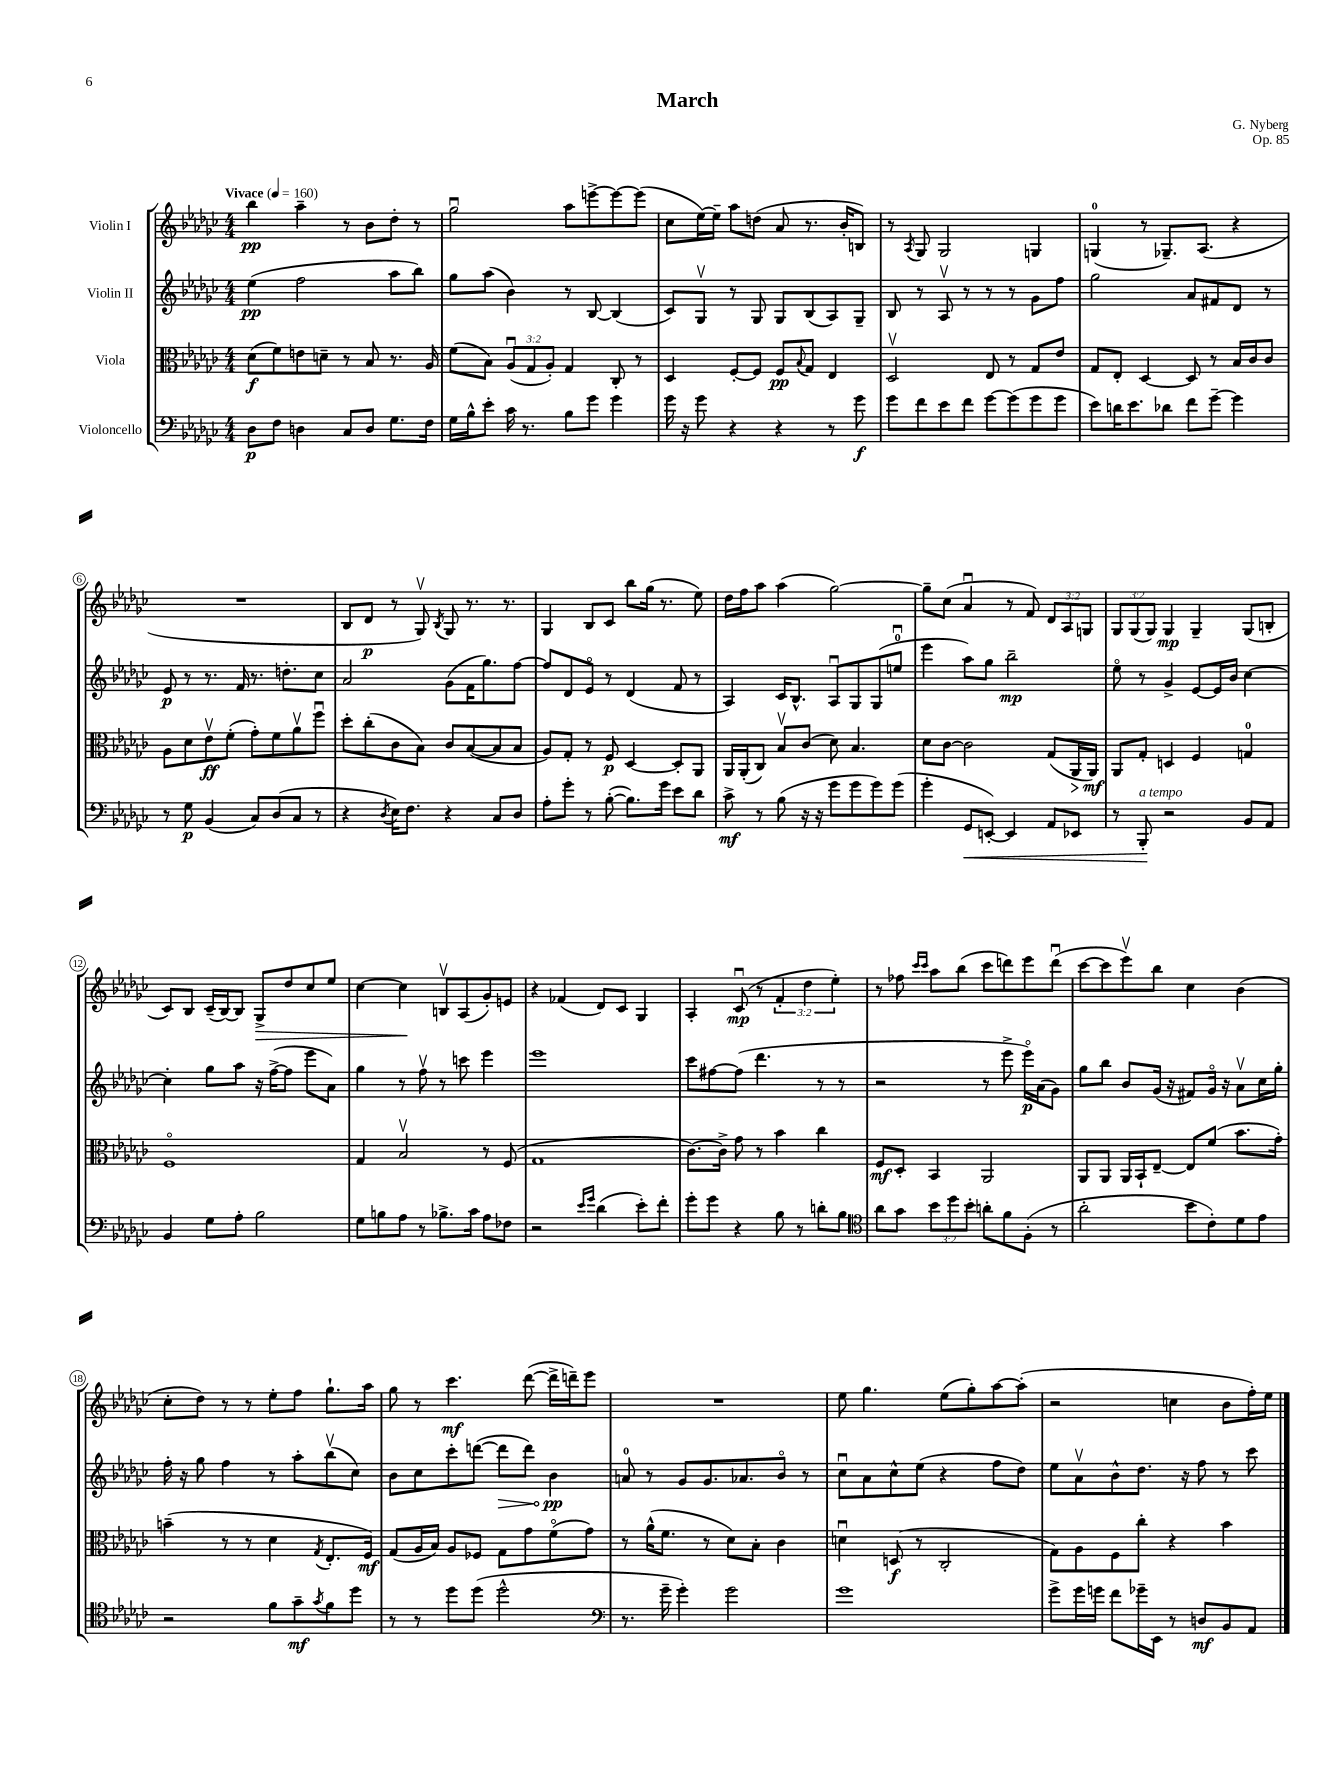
\header { title = "March" composer = "G. Nyberg" opus = "Op. 85" }
<<
\new StaffGroup <<
\new Staff = "s0" \with { instrumentName = "Violin I" } {
    \clef treble \key ges \major \numericTimeSignature \time 4/4 \override Staff.TupletNumber.text = #tuplet-number::calc-fraction-text \tempo "Vivace" 4 = 160
    bes''4\pp aes''4-- r8 bes'8 des''8-. r8 |
    ges''2\downbow aes''8 e'''8~-> e'''8~ e'''8( |
    ces''8 ees''16~) ees''16-- aes''8 d''8( aes'8 r8. bes'16-. b8) |
    r8 \acciaccatura { aes8 } ges8 ges2 g4 |
    g4-0( r8 ges8.--) aes8.( r4 |
    R1 |
    bes8 des'8\p r8 ges8\upbow) \acciaccatura { bes8 } ges8 r8. r8. |
    ges4 bes8 ces'8 bes''8 ges''16( r8. ees''8) |
    des''16 f''16 aes''8 aes''4( ges''2~) |
    ges''8-- ces''8( aes'4\downbow r8 f'8) \tuplet 3/2 { des'8 aes8 g8 } |
    \tuplet 3/2 { ges8 ges8( ges8) } ges4\mp ges4-- ges8( b8-. |
    ces'8) bes8 ces'16--( bes16~) bes8 ges8->\> des''8 ces''8 ees''8 |
    ces''4~ ces''4\! b8\upbow aes8( ges'8-.) e'8 |
    r4 fes'4( des'8) ces'8 ges4 |
    aes4-. ces'8\downbow\mp( r8 \tuplet 3/2 { f'4-. des''4 ees''4-.) } |
    r8 fes''8 \grace { ces'''16 ces'''16 } aes''8 bes''8( ces'''8 d'''8) ees'''8 d'''8\downbow( |
    ces'''8~ ces'''8 ees'''8\upbow) bes''8 ces''4 bes'4( |
    ces''8-. des''8) r8 r8 ees''8-. f''8 ges''8.-! aes''16 |
    ges''8 r8 ces'''4.\mf des'''8~( des'''16-> d'''16--) ees'''8 |
    R1 |
    ees''8 ges''4. ees''8( ges''8-.) aes''8~ aes''8-.( |
    r2 c''4 bes'8 f''16-.) ees''16 \bar "|." |
}
\new Staff = "s1" \with { instrumentName = "Violin II" } {
    \clef treble \key ges \major \numericTimeSignature \time 4/4
    ees''4\pp( f''2 aes''8 bes''8) |
    ges''8 aes''8( bes'4) r8 bes8~ bes4( |
    ces'8) ges8\upbow r8 ges8 ges8 bes8( aes8) ges8-- |
    bes8 r8 aes8\upbow r8 r8 r8 ges'8 f''8 |
    ges''2 aes'8 fis'8 des'8 r8 |
    ees'8\p r8 r8. f'16 r8. d''8.-. ces''8 |
    aes'2 ges'8( f'16 ges''8.) f''8~ |
    f''8 des'8 ees'8\flageolet r8 des'4( f'8 r8 |
    aes4) ces'16 bes8.-^ aes8\downbow ges8 ges8( e''8-0\downbow |
    ees'''4 aes''8) ges''8 bes''2--\mp |
    ees''8\flageolet r8 ges'4-> ees'8~ ees'16 bes'16 ces''4~ |
    ces''4-. ges''8 aes''8 r16 f''16~->( f''8 ees'''8 aes'8) |
    ges''4 r8 f''8\upbow r8 c'''8 ees'''4 |
    ees'''1 |
    ces'''8 fis''8~ fis''8( des'''4. r8 r8 |
    r2 r8 ees'''8-> ees'''16\flageolet\p) aes'16( ges'8) |
    ges''8 bes''8 bes'8 ges'16( r16 fis'8) ges'16\flageolet r16 aes'8\upbow ces''16 ges''16-. |
    f''16-. r16 ges''8 f''4 r8 aes''8-. bes''8\upbow( ces''8) |
    bes'8 ces''8 ces'''8-. d'''8~( \once \override Hairpin.circled-tip = ##t d'''8\> d'''8) bes'4\pp\! |
    a'8-0 r8 ges'8 ges'8. aes'8. bes'8\flageolet r8 |
    ces''8\downbow aes'8 ces''8-^ ees''8( r4 f''8 des''8) |
    ees''8 aes'8\upbow bes'8-^ des''8. r16 f''8 r8 ces'''8 \bar "|." |
}
\new Staff = "s2" \with { instrumentName = "Viola" } {
    \clef alto \key ges \major \numericTimeSignature \time 4/4 \override Staff.TupletNumber.text = #tuplet-number::calc-fraction-text
    des'8\f( f'8) e'8 d'8-- r8 bes8 r8. aes16 |
    f'8( bes8) \tuplet 3/2 { aes8\downbow( ges8 aes8-.) } ges4 ces8-. r8 |
    des4 f8~-. f8 f8\pp \appoggiatura { bes8 } ges8 ees4 |
    des2\upbow ees8 r8 ges8 ees'8 |
    ges8 ees8-. des4~ des8 r8 bes16 ces'16 ces'8 |
    aes8 des'8 ees'8\upbow\ff f'8-.( ges'8-.) f'8 aes'8\upbow f''8\downbow |
    des''8-. ces''8-.( ces'8 bes8) ces'8 bes8~( bes8 bes8 |
    aes8) ges8-. r8 f8\p des4~ des8-. aes,8 |
    aes,16 aes,16-.( ces8) bes8\upbow ces'8( des'8) bes4. |
    des'8 ces'8~ ces'2 ges8( aes,16\> aes,16\mf\!) |
    aes,8 ges8-. d4 f4 g4-0 |
    f1\flageolet |
    ges4 bes2\upbow r8 f8( |
    ges1 |
    ces'8.~) ces'16-> ges'8 r8 bes'4 ces''4 |
    f8\mf des8-. bes,4 aes,2 |
    aes,8 aes,8 aes,16 bes,16-! ees8~-- ees8 f'8( bes'8. ges'16-.) |
    b'4--( r8 r8 des'4 \acciaccatura { ges8 } ees8.-. f16\mf) |
    ges8( aes16 bes16) aes8 fes8 ges8 ges'8 f'8\flageolet( ges'8) |
    r8 aes'16-^( f'8. r8 des'8) bes8-. ces'4 |
    d'4\downbow d8\f( r8 ces2-. |
    ges8) aes8 f8 ces''8-. r4 bes'4 \bar "|." |
}
\new Staff = "s3" \with { instrumentName = "Violoncello" } {
    \clef bass \key ges \major \numericTimeSignature \time 4/4 \override Staff.TupletNumber.text = #tuplet-number::calc-fraction-text
    des8\p f8 d4 ces8 d8 ges8. f16 |
    ges16 bes16-^ ees'8-. ces'16 r8. bes8 ges'8 ges'4 |
    ges'16 r16 ges'8 r4 r4 r8 ges'8\f |
    ges'8 f'8 ees'8 f'8 ges'8~ ges'8( ges'8 ges'8 |
    ees'8) d'16 ees'8. des'8 f'8 ges'8~-- ges'4 |
    r8 ges8\p bes,4( ces8) des8( ces8 r8 |
    r4 \acciaccatura { des8 } ees16) f8. r4 ces8 des8 |
    aes8-. ges'8-. r8 bes8~-.( bes8.) ges'16 ees'8 des'8 |
    ces'8->\mf r8 bes8( r16 r16 ges'8 ges'8 ges'8) ges'8( |
    ges'4-. ges,8\< e,8~-.) e,4 aes,8 ees,8 |
    r8 bes,,8-.\!^\markup { \italic "a tempo" } r2 bes,8 aes,8 |
    bes,4 ges8 aes8-. bes2 |
    ges8 b8 aes8 r8 bes8.-> ces'16 aes8 fes8 |
    r2 \grace { ees'16 ges'16 } des'4( ees'8-.) f'8-. |
    ges'8-. ges'8 r4 bes8 r8 d'8-. bes8 |
    \clef tenor aes'8 ges'8 \tuplet 3/2 { bes'8 des''8 bes'8-. } a'8-. f'8 f8-.( r8 |
    aes'2-. bes'8 ces'8-.) des'8 ees'8 |
    r2 f'8 ges'8--\mf \acciaccatura { ges'8 } f'8 des''8 |
    r8 r8 des''8 des''8( des''2-^ |
    \clef bass r8. ges'16-- ges'4-.) ges'2 |
    ges'1 |
    ges'8-> ges'16 g'16 f'8 ges'16-- ees,16 r8 d8\mf bes,8 aes,8 \bar "|." |
}
>>
>>
\layout { \context { \Score \override BarNumber.stencil = #(make-stencil-circler 0.1 0.3 ly:text-interface::print) } }
